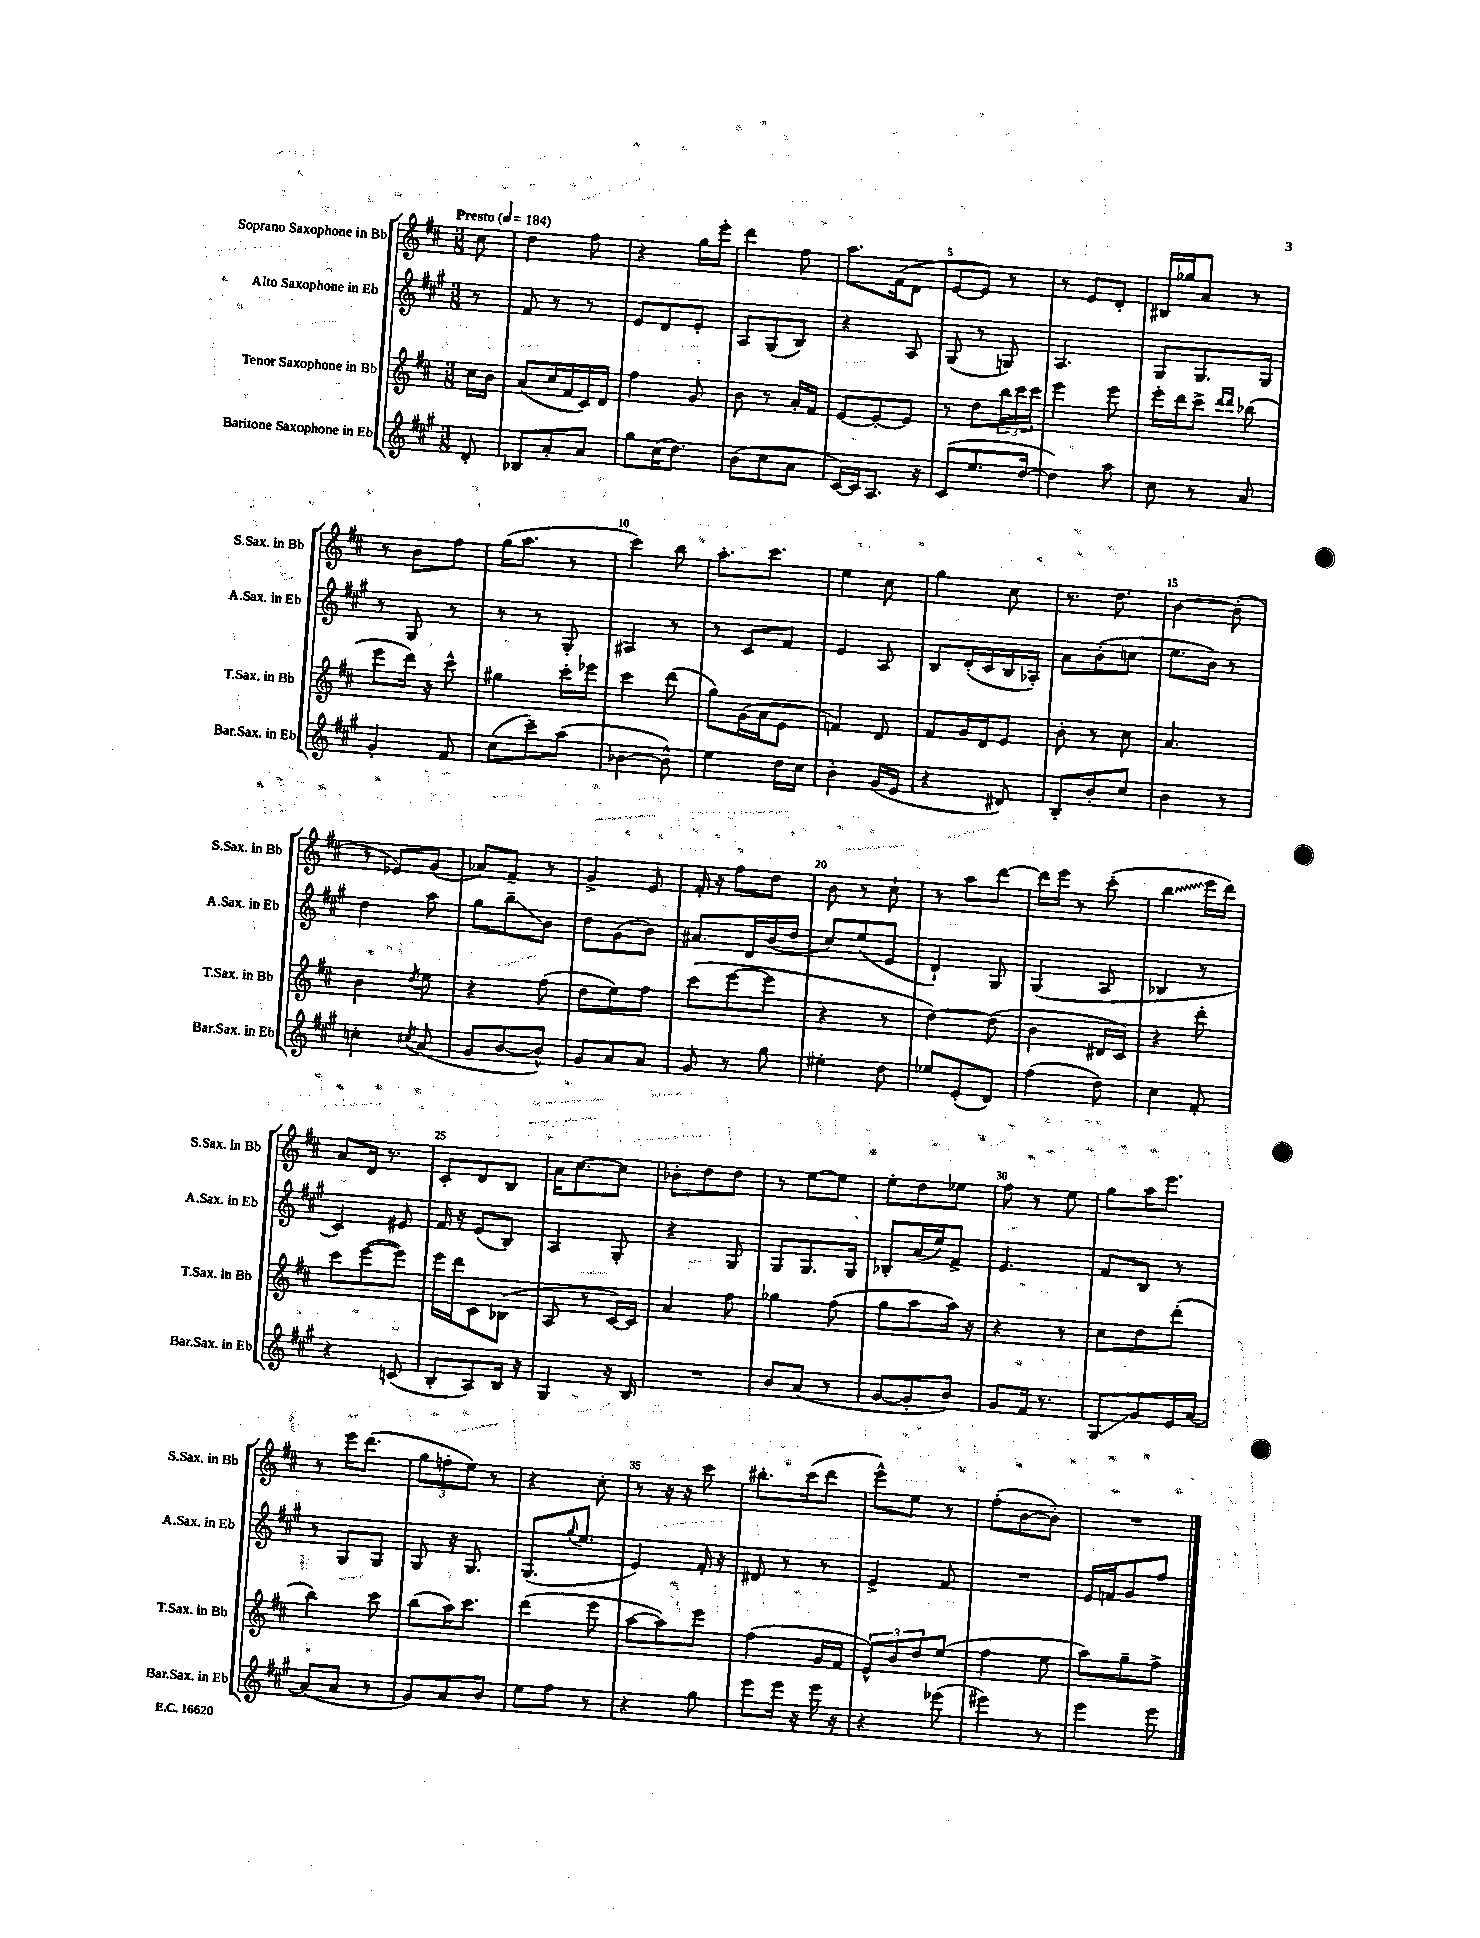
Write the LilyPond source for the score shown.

<<
\new StaffGroup <<
\new Staff = "s0" \with { instrumentName = "Soprano Saxophone in Bb" shortInstrumentName = "S.Sax. in Bb" } {
    \clef treble \key d \major \numericTimeSignature \time 3/8 \partial 8 \tempo "Presto" 4 = 184
    cis''8 |
    d''4 fis''8 |
    r4 g''16 e'''16-. |
    d'''4 fis''8 |
    a''8. fis'16( d'8 |
    e'8~ e'8) r8 |
    r8 e'8 d'8-. |
    bis16 ges''16 a'8 r8 |
    r8 b'8 fis''8 |
    g''16( a''8. r8 |
    cis'''4) b''8 |
    a''8.-. cis'''8. |
    e''4 cis''8 |
    g''4 cis''8 |
    r8. d''8. |
    b'4~ b'8-.( |
    r8 ees'8) g'8( |
    aes'8) fis'8-- r8 |
    g'4-> e'8 |
    fis'16-. r16 fis''8 d''8 |
    b'8 r8 cis''8-! |
    r8 a''8 d'''8~ |
    d'''16 e'''16 r8 cis'''8-.( |
    \once \override Glissando.style = #'zigzag b''4\glissando e'''16 d'''16) |
    a'8 d'16 r8. |
    cis'8-. d'8 b8 |
    a'16 cis''8.~ cis''8 |
    bes'8-. d''8 d''8 |
    r8 e''8~ e''8 |
    e''8-. d''8 ees''8 |
    fis''8 r8 e''8 |
    g''8 a''16 e'''8. |
    r8 e'''16 d'''8.( |
    \tuplet 3/2 { g''8 f''8-. e''8) } r8 |
    r4 cis''8-. |
    r8 r16 r16 cis'''8 |
    bis''8.-. cis'''16( d'''8 |
    e'''8-^) e''8 r8 |
    fis''8-.( b'8~ b'8-.) |
    R4. \bar "|." |
}
\new Staff = "s1" \with { instrumentName = "Alto Saxophone in Eb" shortInstrumentName = "A.Sax. in Eb" } {
    \clef treble \key a \major \numericTimeSignature \time 3/8 \partial 8
    r8 |
    fis'8 r8 r8 |
    e'8 d'8 e'8-. |
    a8 gis8( b8) |
    r4 a8 |
    gis8( r8 g8) |
    a4. |
    gis8 gis8. gis16 |
    r8 gis8 r8 |
    r8 r8 gis8-. |
    ais4 r8 |
    r8 cis'8 fis'8 |
    e'4 a8 |
    b8 d'16-.( cis'16 b16 aes16-.) |
    a'8 b'8-.( c''8 |
    e''8. b'16) r8 |
    d''4 a''8 |
    gis''8 b''8--\glissando b'8 |
    d''8 gis'8( b'8) |
    ais'8. d'16 b'16( d''16 |
    cis''8) e''8( e'8 |
    d'4-!) gis8 |
    gis4( a8 |
    bes4 r8 |
    cis'4) eis'8 |
    fis'16 r16 e'8( b8) |
    a4 gis8-. |
    r4 gis8 |
    gis8 gis8. gis16 |
    bes8-. a'16( e''16) fis'8-> |
    e'4. |
    fis'8 b8 r8 |
    r8 gis8 gis8 |
    gis8 r16 gis8. |
    gis8.( \appoggiatura { gis''8 } e''8. |
    e'4) fis'16-. r16 |
    dis'8 r8 r8 |
    e'4-> fis'8 |
    R4. |
    e'16 f'16 gis'8 fis''8 \bar "|." |
}
\new Staff = "s2" \with { instrumentName = "Tenor Saxophone in Bb" shortInstrumentName = "T.Sax. in Bb" } {
    \clef treble \key d \major \numericTimeSignature \time 3/8 \partial 8
    cis''16 b'16 |
    a'8( cis''16 fis'16 cis'16) d'16 |
    fis''4 g'8 |
    b'8 r8 a'16-. fis'16 |
    e'8~ e'8~-. e'8 |
    r8 d''8 \tuplet 3/2 { b''16 cis'''16 cis'''16 } |
    e'''4 e'''8 |
    e'''16-. d'''16 cis'''8-> \grace { d'''16 d'''16 } bes''8( |
    e'''8 d'''16) r16 cis'''8-^ |
    gis''4 cis'''16-. ees'''16 |
    cis'''4 d'''8( |
    g''8) g'16( a'16 e'8 |
    f'4) d'8 |
    fis'8 g'16 d'16 e'8 |
    b'8-. r8 cis''8 |
    a'4. |
    b'4 \acciaccatura { d''8 } e''8 |
    r4 fis''8( |
    d''8 e''8) fis''8 |
    cis'''8( e'''8~ e'''8 |
    r4 r8 |
    d''4~) d''8( |
    b'4 dis'16 cis'16) |
    r4 d'''8-. |
    cis'''8 e'''8~( e'''8) |
    e'''16 d'''16 cis'8 bes8( |
    a8 r8 cis'16~) cis'16 |
    a'4 fis''8 |
    ges''4 fis''8( |
    g''8 a''8 a''16) r16 |
    r4 r8 |
    cis''8 d''8 d'''8-.( |
    b''4) cis'''8 |
    b''8( a''16) cis'''8. |
    d'''4( e'''8 |
    a''8~ a''8) e'''8 |
    fis''4( g'16 fis'16 |
    \tuplet 3/2 { e'8-^) b'8 d''8 } e''8( |
    fis''4 e''8 |
    a''8) g''8-- fis''8-> \bar "|." |
}
\new Staff = "s3" \with { instrumentName = "Baritone Saxophone in Eb" shortInstrumentName = "Bar.Sax. in Eb" } {
    \clef treble \key a \major \numericTimeSignature \time 3/8 \partial 8
    d'8-. |
    bes8 a'8-. a'8 |
    gis''8 cis''16( d''8.) |
    b'8( cis''8 a'8 |
    cis'16~) cis'16 a8. r16 |
    cis'8( e''8. d''16~ |
    d''4) a''8 |
    cis''8 r8 a'8 |
    gis'4-. fis'8 |
    cis''8( cis'''8--) a''8( |
    bes'4~ bes'8-^) |
    e''4 d''16 cis''16 |
    b'4-. gis'16( e'16 |
    r4 dis'8) |
    b8-. b'8-. cis''8 |
    b'4 r8 |
    c''4-. \acciaccatura { cis''8 } a'8( |
    gis'8 b'8~ b'8-^) |
    gis'8 a'8 a'8 |
    gis'8 r8 gis''8 |
    eis''4-. d''8 |
    ees''8 e'8-.( d'8) |
    fis''4( d''8) |
    cis''4 fis'8-. |
    r4 c'8( |
    b8-. a8) b16 r16 |
    gis4 r16 b16 |
    R4. |
    b'8 a'8( r8 |
    gis'8~ gis'8-. b'8) |
    gis'8 fis'16 r8. |
    gis8\glissando gis'8 e'16 a'16~ |
    a'8( a'8 r8 |
    gis'8) a'8 b'8 |
    e''8 fis''8 r8 |
    r4 gis''8 |
    e'''8 e'''16 r16 e'''16 r16 |
    r4 ees'''8( |
    eis'''4) r8 |
    e'''4 e'''8 \bar "|." |
}
>>
>>
\layout { \context { \Score \override BarNumber.break-visibility = ##(#f #t #t) barNumberVisibility = #(every-nth-bar-number-visible 5) } }
